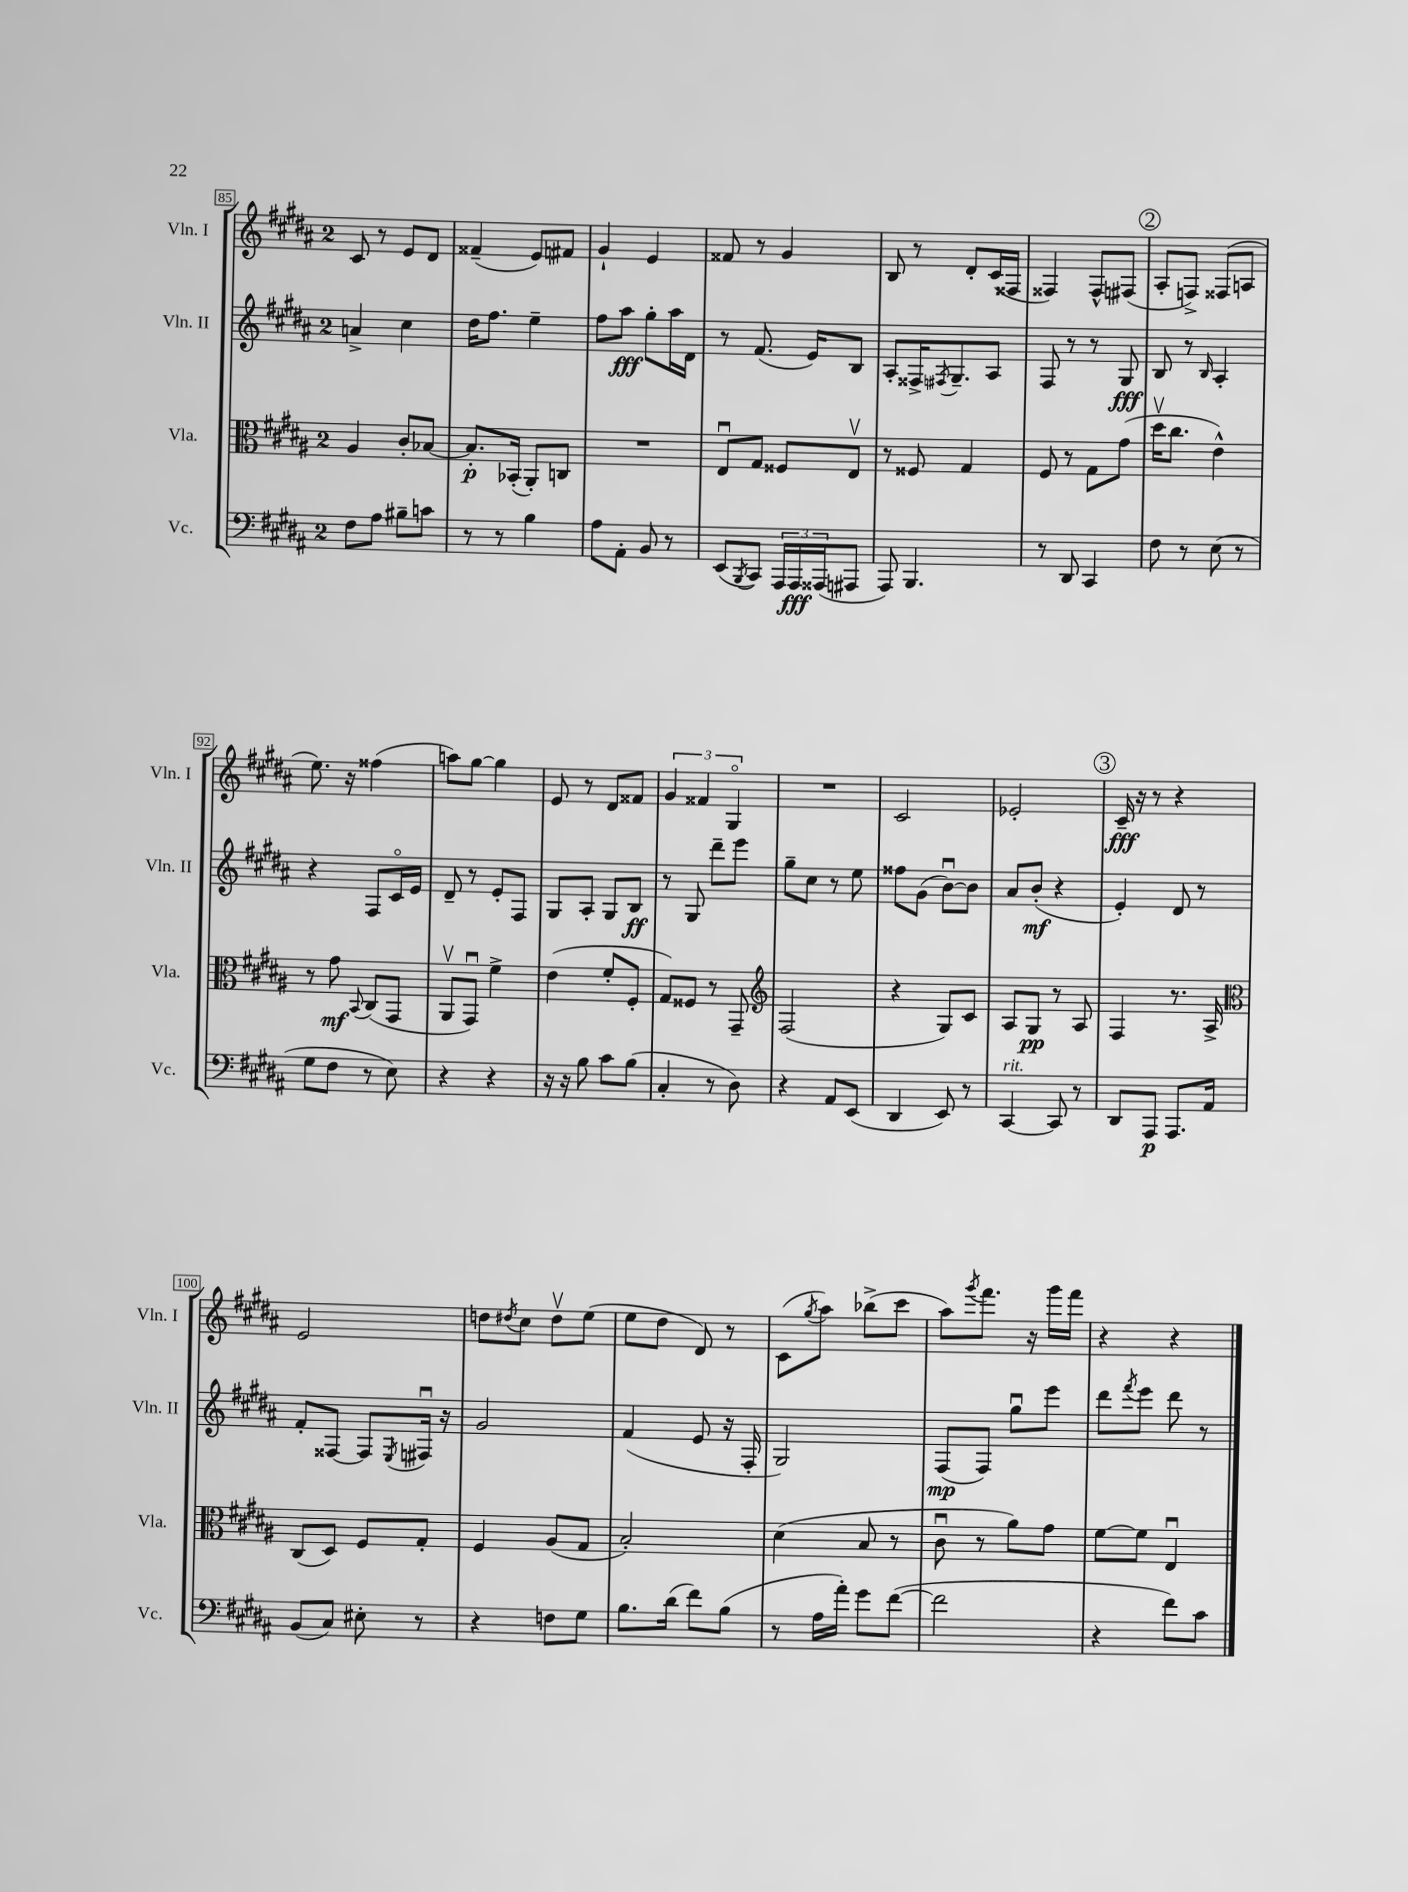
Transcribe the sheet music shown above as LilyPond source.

<<
\new StaffGroup <<
\new Staff = "s0" \with { instrumentName = "Vln. I" shortInstrumentName = "Vln. I" } {
    \clef treble \key b \major \once \override Staff.TimeSignature.style = #'single-digit \time 2/4
    cis'8 r8 e'8 dis'8 |
    fisis'4--( e'8) fis'8 |
    gis'4-! e'4 |
    fisis'8 r8 gis'4 |
    b8 r8 dis'8-. cis'16( fisis16 |
    fisis4) fisis8-^ fis8( |
    \mark \markup { \circle "2" } ais8-. f8->) fisis8( a8 |
    e''8.) r16 fisis''4( |
    a''8) gis''8~ gis''4 |
    e'8 r8 dis'8 fisis'8 |
    \tuplet 3/2 { gis'4 fisis'4 gis4\flageolet } |
    R2 |
    cis'2 |
    ees'2-. |
    \mark \markup { \circle "3" } cis'16--\fff r16 r8 r4 |
    e'2 |
    d''8 \acciaccatura { dis''8 } cis''8 dis''8\upbow e''8( |
    e''8 dis''8 dis'8) r8 |
    cis'8( \acciaccatura { gis''8 } ais''8) bes''8->( cis'''8 |
    ais''8) \acciaccatura { gis'''8 } fis'''8. r16 gis'''16 fis'''16 |
    r4 r4 \bar "|." |
}
\new Staff = "s1" \with { instrumentName = "Vln. II" shortInstrumentName = "Vln. II" } {
    \clef treble \key b \major \once \override Staff.TimeSignature.style = #'single-digit \time 2/4
    a'4-> cis''4 |
    dis''16 fis''8. e''4-- |
    fis''8 ais''8\fff gis''8-. ais''16 dis'16 |
    r8 fis'8.( e'16) b8 |
    ais8-. fisis16-> \acciaccatura { fis8 } gis8.-- ais8 |
    fis8 r8 r8 gis8\fff |
    \mark \markup { \circle "2" } b8 r8 \grace { b16 } ais4-. |
    r4 fis8 cis'16\flageolet e'16 |
    dis'8-- r8 e'8-. fis8 |
    gis8 ais8-. gis8 b8\ff |
    r8 gis8 dis'''8-- e'''8 |
    gis''8-- cis''8 r8 e''8 |
    fisis''8 gis'8( b'8~\downbow) b'8 |
    ais'8 b'8-.\mf( r4 |
    \mark \markup { \circle "3" } e'4-.) dis'8 r8 |
    fis'8-. fisis8~ fisis8 \acciaccatura { e8 } fis16\downbow r16 |
    gis'2 |
    fis'4( e'8 r16 fis16-. |
    gis2) |
    fis8\mp( fis8) gis''8\downbow e'''8 |
    dis'''8 \acciaccatura { fis'''8 } e'''8 dis'''8 r8 \bar "|." |
}
\new Staff = "s2" \with { instrumentName = "Vla." shortInstrumentName = "Vla." } {
    \clef alto \key b \major \once \override Staff.TimeSignature.style = #'single-digit \time 2/4
    ais4 cis'8-. bes8~ |
    bes8.-.\p bes,16-.( ais,8-.) c8 |
    R2 |
    e8\downbow gis8 fisis8 e8\upbow |
    r8 fisis8 gis4 |
    fis8 r8 gis8 gis'8( |
    \mark \markup { \circle "2" } dis''16\upbow cis''8. e'4-^) |
    r8 gis'8\mf \appoggiatura { b,8 } cis8( gis,8 |
    ais,8\upbow gis,8\downbow) fis'4-> |
    e'4( fis'8-. fis8-. |
    gis8) fisis8 r8 gis,8-- |
    \clef treble fis2( |
    r4 gis8) cis'8 |
    ais8 gis8\pp r8 ais8 |
    \mark \markup { \circle "3" } fis4 r8. ais16-> |
    \clef alto cis8( dis8) fis8 gis8-. |
    fis4 ais8( gis8 |
    b2-.) |
    dis'4( b8 r8 |
    cis'8\downbow r8 ais'8) gis'8 |
    fis'8~ fis'8 e4\downbow \bar "|." |
}
\new Staff = "s3" \with { instrumentName = "Vc." shortInstrumentName = "Vc." } {
    \clef bass \key b \major \once \override Staff.TimeSignature.style = #'single-digit \time 2/4
    fis8 ais8 bis8-- c'8 |
    r8 r8 b4 |
    ais8 ais,8-. b,8 r8 |
    e,8( \acciaccatura { b,,8 } cis,8) \tuplet 3/2 { ais,,16 ais,,16\fff aisis,,16( } ais,,8 |
    ais,,8) b,,4. |
    r8 dis,8 cis,4 |
    \mark \markup { \circle "2" } fis8 r8 e8( r8 |
    gis8 fis8 r8 e8) |
    r4 r4 |
    r16 r16 b8 cis'8 b8( |
    cis4-. r8 dis8) |
    r4 ais,8 e,8( |
    dis,4 e,8) r8 |
    cis,4~^\markup { \italic "rit." } cis,8 r8 |
    \mark \markup { \circle "3" } dis,8 ais,,8\p ais,,8. ais,16 |
    b,8( cis8) eis8-. r8 |
    r4 f8 gis8 |
    b8. dis'16( fis'8) b8( |
    r8 ais16 ais'16-.) gis'8 fis'8~( |
    fis'2 |
    r4 fis'8) cis'8 \bar "|." |
}
>>
>>
\layout { \context { \Score currentBarNumber = #85 \override BarNumber.stencil = #(make-stencil-boxer 0.1 0.3 ly:text-interface::print) } }
